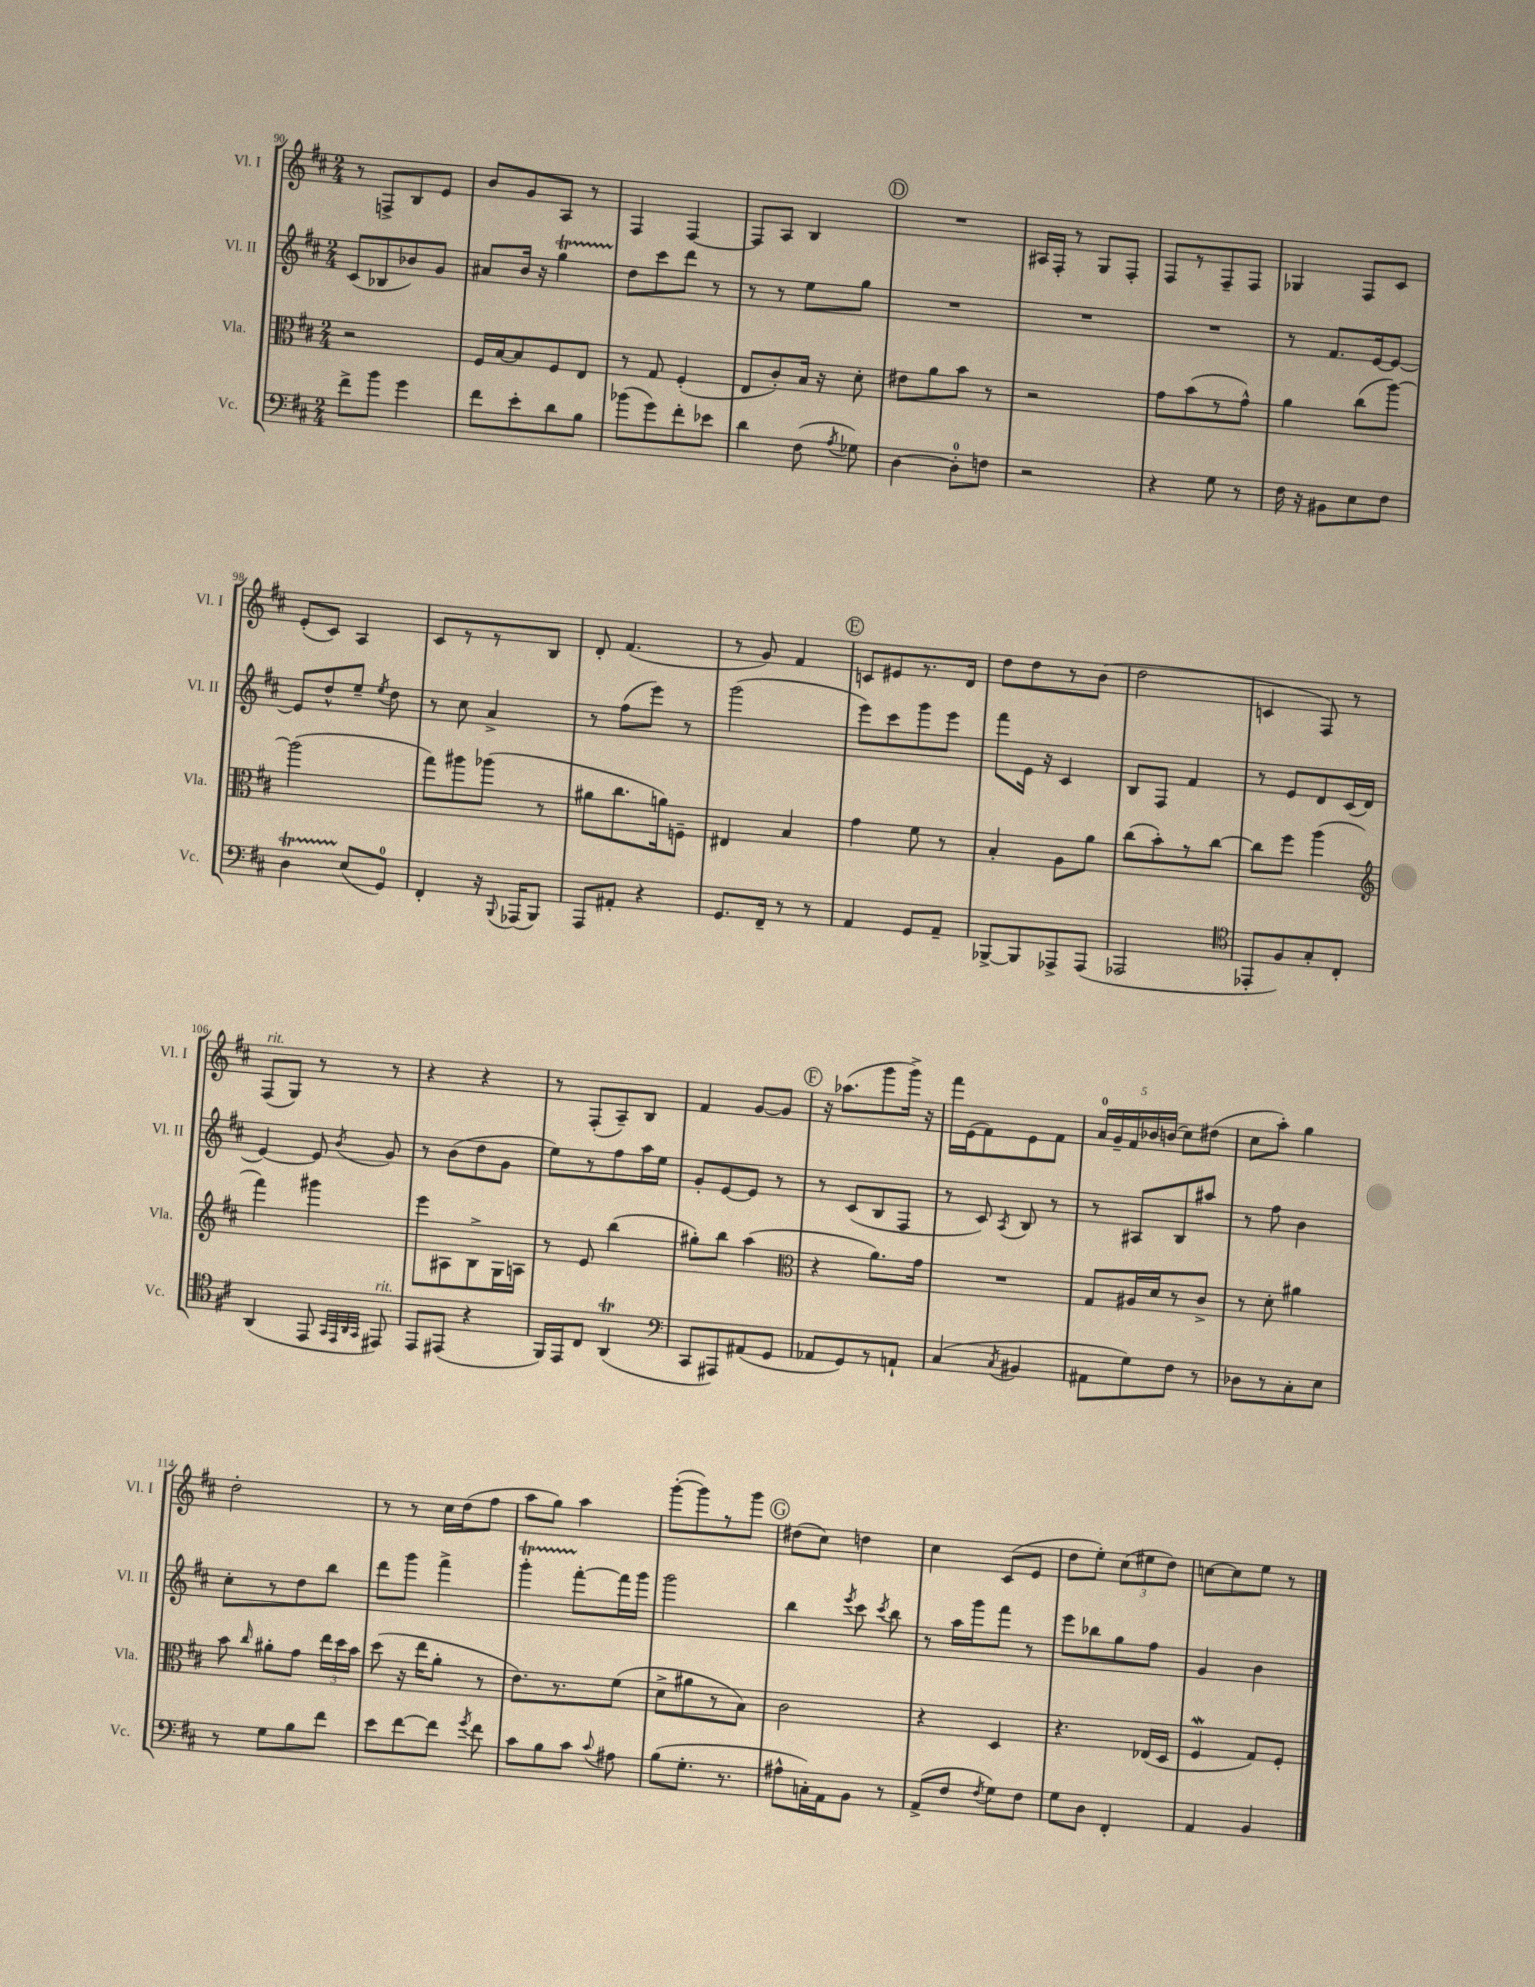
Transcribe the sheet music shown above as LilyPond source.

<<
\new StaffGroup <<
\new Staff = "s0" \with { instrumentName = "Vl. I" shortInstrumentName = "Vl. I" } {
    \clef treble \key d \major \numericTimeSignature \time 2/4
    \autoBeamOff r8 f8[-> b8 e'8] |
    b'8[ g'8 a8] r8 |
    fis4 fis4~ |
    fis8[ a8] b4 |
    \mark \markup { \circle "D" } R2 |
    ais16[ fis16]-. r8 g8[ fis8]-. |
    fis8[ r8 fis8-- fis8] |
    ges4 fis8[ cis'8] |
    e'8[-.( cis'8]) a4 |
    cis'8[ r8 r8 b8] |
    d'8-. fis'4.( |
    r8 g'8) fis'4 |
    \mark \markup { \circle "E" } c'8[ eis'8 r8. d'16] |
    d''8[ d''8 r8 b'8]( |
    d''2 |
    c'4 fis8) r8 |
    fis8[^\markup { \italic "rit." }( g8]) r8 r8 |
    r4 r4 |
    r8 fis8[-.( a8--) b8] |
    fis'4 g'8[~ g'8] |
    \mark \markup { \circle "F" } r16 aes''8.[( g'''8 g'''16]->) r16 |
    fis'''16[ e'16( fis'8) e'8 fis'8] |
    \tuplet 5/4 { a'16[-0 g'16-- fis'16 bes'16 b'16]( } cis''8[) dis''8]( |
    cis''8[ a''8]-.) g''4 |
    d''2-. |
    r8 r8 cis''16[ d''16( fis''8] |
    a''8[ g''8]) a''4 |
    g'''8[~-.( g'''8) r8 g'''8] |
    \mark \markup { \circle "G" } dis''8[( cis''8]) d''4 |
    cis''4 cis'8[( e'8] |
    d''8[ e''8]-.) \tuplet 3/2 { cis''8[( eis''8 d''8]) } |
    c''8[~ c''8 e''8] r8 \bar "|." |
}
\new Staff = "s1" \with { instrumentName = "Vl. II" shortInstrumentName = "Vl. II" } {
    \clef treble \key d \major \numericTimeSignature \time 2/4
    \autoBeamOff cis'8[( bes8 bes'8) g'8] |
    ais'8[ b'16] r16 g''4\startTrillSpan |
    d''8[\stopTrillSpan cis'''8 d'''8] r8 |
    r8 r8 e''8[ g''8] |
    \mark \markup { \circle "D" } R2 |
    R2 |
    R2 |
    r8 fis'8.[ e'16~ e'8]~ |
    e'8[ d''8-^ e''8]-- \acciaccatura { e''8 } d''8 |
    r8 cis''8 a'4-> |
    r8 fis''8[( e'''8]) r8 |
    g'''2( |
    \mark \markup { \circle "E" } e'''8[) cis'''8 g'''8 e'''8] |
    fis'''8[ e'16] r16 cis'4 |
    b8[ fis8] fis'4 |
    r8 e'8[ d'8 cis'16( d'16] |
    e'4~) e'8 \acciaccatura { b'8 } g'8 |
    r8 b'8[( d''8 g'8] |
    e''8[) r8 fis''8 a''16 e''16] |
    g'8[-. e'8~ e'8] r8 |
    \mark \markup { \circle "F" } r8 cis'8[( b8 fis8] |
    r8 cis'8) \acciaccatura { a8 } b8 r8 |
    r8 ais8[ b8 ais''8] |
    r8 fis''8 b'4 |
    cis''8[-. r8 d''8 b''8] |
    d'''8[ g'''8] fis'''4-> |
    g'''4-.\startTrillSpan fis'''8[~-.\stopTrillSpan fis'''16 g'''16] |
    g'''2 |
    \mark \markup { \circle "G" } b''4 \acciaccatura { e'''8 } cis'''8 \acciaccatura { cis'''8 } b''8 |
    r8 a''16[ g'''16 fis'''8] r8 |
    e'''8[ bes''8 g''8 fis''8] |
    g'4 b'4 \bar "|." |
}
\new Staff = "s2" \with { instrumentName = "Vla." shortInstrumentName = "Vla." } {
    \clef alto \key d \major \numericTimeSignature \time 2/4
    \autoBeamOff r2 |
    fis16[ b16~ b8 fis8 e8] |
    r8 g8 fis4-.( |
    e8[ cis'8-.) b16] r16 d'8-. |
    \mark \markup { \circle "D" } eis'8[ a'8 b'8] r8 |
    r2 |
    g'8[ b'8( r8 g'8]-^) |
    a'4 cis''8[( a''8]~) |
    a''2( |
    g''8[) ais''8 aes''8]( r8 |
    ais'8[ cis''8. a'16) f8]-- |
    eis4 b4 |
    \mark \markup { \circle "E" } g'4 fis'8 r8 |
    b4-. a8[ a'8] |
    cis''8[( b'8-.) r8 cis''8]~ |
    cis''8[ fis''8] a''4( |
    \clef treble fis'''4) gis'''4 |
    e'''8[ ais8 b8-> g16 a16] |
    r8 e'8 b''4( |
    gis''8[-.) b''8] a''4( |
    \mark \markup { \circle "F" } \clef alto r4 a'8.[) g'16] |
    R2 |
    g8[ ais16 d'16 r8 cis'8]-> |
    r8 d'8-. ais'4 |
    b'8 \grace { cis''16 } ais'8[-. g'8] \tuplet 3/2 { e''16[ d''16 b'16] } |
    d''8( r16 e''16[ a'8]-. r8 |
    e'8.[) r8. fis'8]( |
    d'8[-> ais'8 r8 b8]) |
    \mark \markup { \circle "G" } cis'2 |
    r4 d4 |
    r4. ees16[( d16] |
    fis4\mordent g8[) fis8]-. \bar "|." |
}
\new Staff = "s3" \with { instrumentName = "Vc." shortInstrumentName = "Vc." } {
    \clef bass \key d \major \numericTimeSignature \time 2/4
    \autoBeamOff fis'8[-> b'8] g'4 |
    fis'8[ e'8-. d'8 b8] |
    bes'8[( g'8) fis'8-. ees'8] |
    d'4 fis8( \acciaccatura { a8 } ges8) |
    \mark \markup { \circle "D" } d4~ d8[-0-. f8] |
    r2 |
    r4 g8 r8 |
    fis16 r16 bis,8[ e8 fis8] |
    d4\startTrillSpan e8[\stopTrillSpan( g,8]-0) |
    fis,4-. r16 \appoggiatura { b,,8 } aes,,16[( b,,8]) |
    a,,8[ ais,8]-. r4 |
    g,8.[ fis,16]-- r8 r8 |
    \mark \markup { \circle "E" } a,4 g,8[ a,8]-- |
    bes,,8[~-> bes,,8 aes,,8-> aes,,8]( |
    aes,,2 |
    \clef tenor ees,8[-. fis8) g8-. cis8]-. |
    a,4( e,8 \grace { g,32[ e,32 a,32 g,32] } eis,8^\markup { \italic "rit." }) |
    e,8[ eis,8]( r4 |
    fis,16[) e,16 cis8] a,4\trill( |
    \clef bass cis,8[ ais,,8) ais,8( g,8] |
    \mark \markup { \circle "F" } aes,8[ g,8) r8 a,8]-! |
    cis4( \acciaccatura { cis8 } bis,4 |
    ais,8[ g8) fis8] r8 |
    des8[ r8 cis8-. e8] |
    r8 g8[ b8 fis'8] |
    e'8[ fis'8~ fis'8] \acciaccatura { g'8 } fis'8 |
    cis'8[ b8 cis'8] \appoggiatura { cis'8 } ais8 |
    b8[( g8.]-. r8. |
    \mark \markup { \circle "G" } ais8[-^ c16-.) a,16 b,8] r8 |
    a,8[->( fis8] \acciaccatura { fis8 } g8[) fis8] |
    g8[ d8] fis,4-. |
    a,4 b,4 \bar "|." |
}
>>
>>
\layout { \context { \Score currentBarNumber = #90 } }
